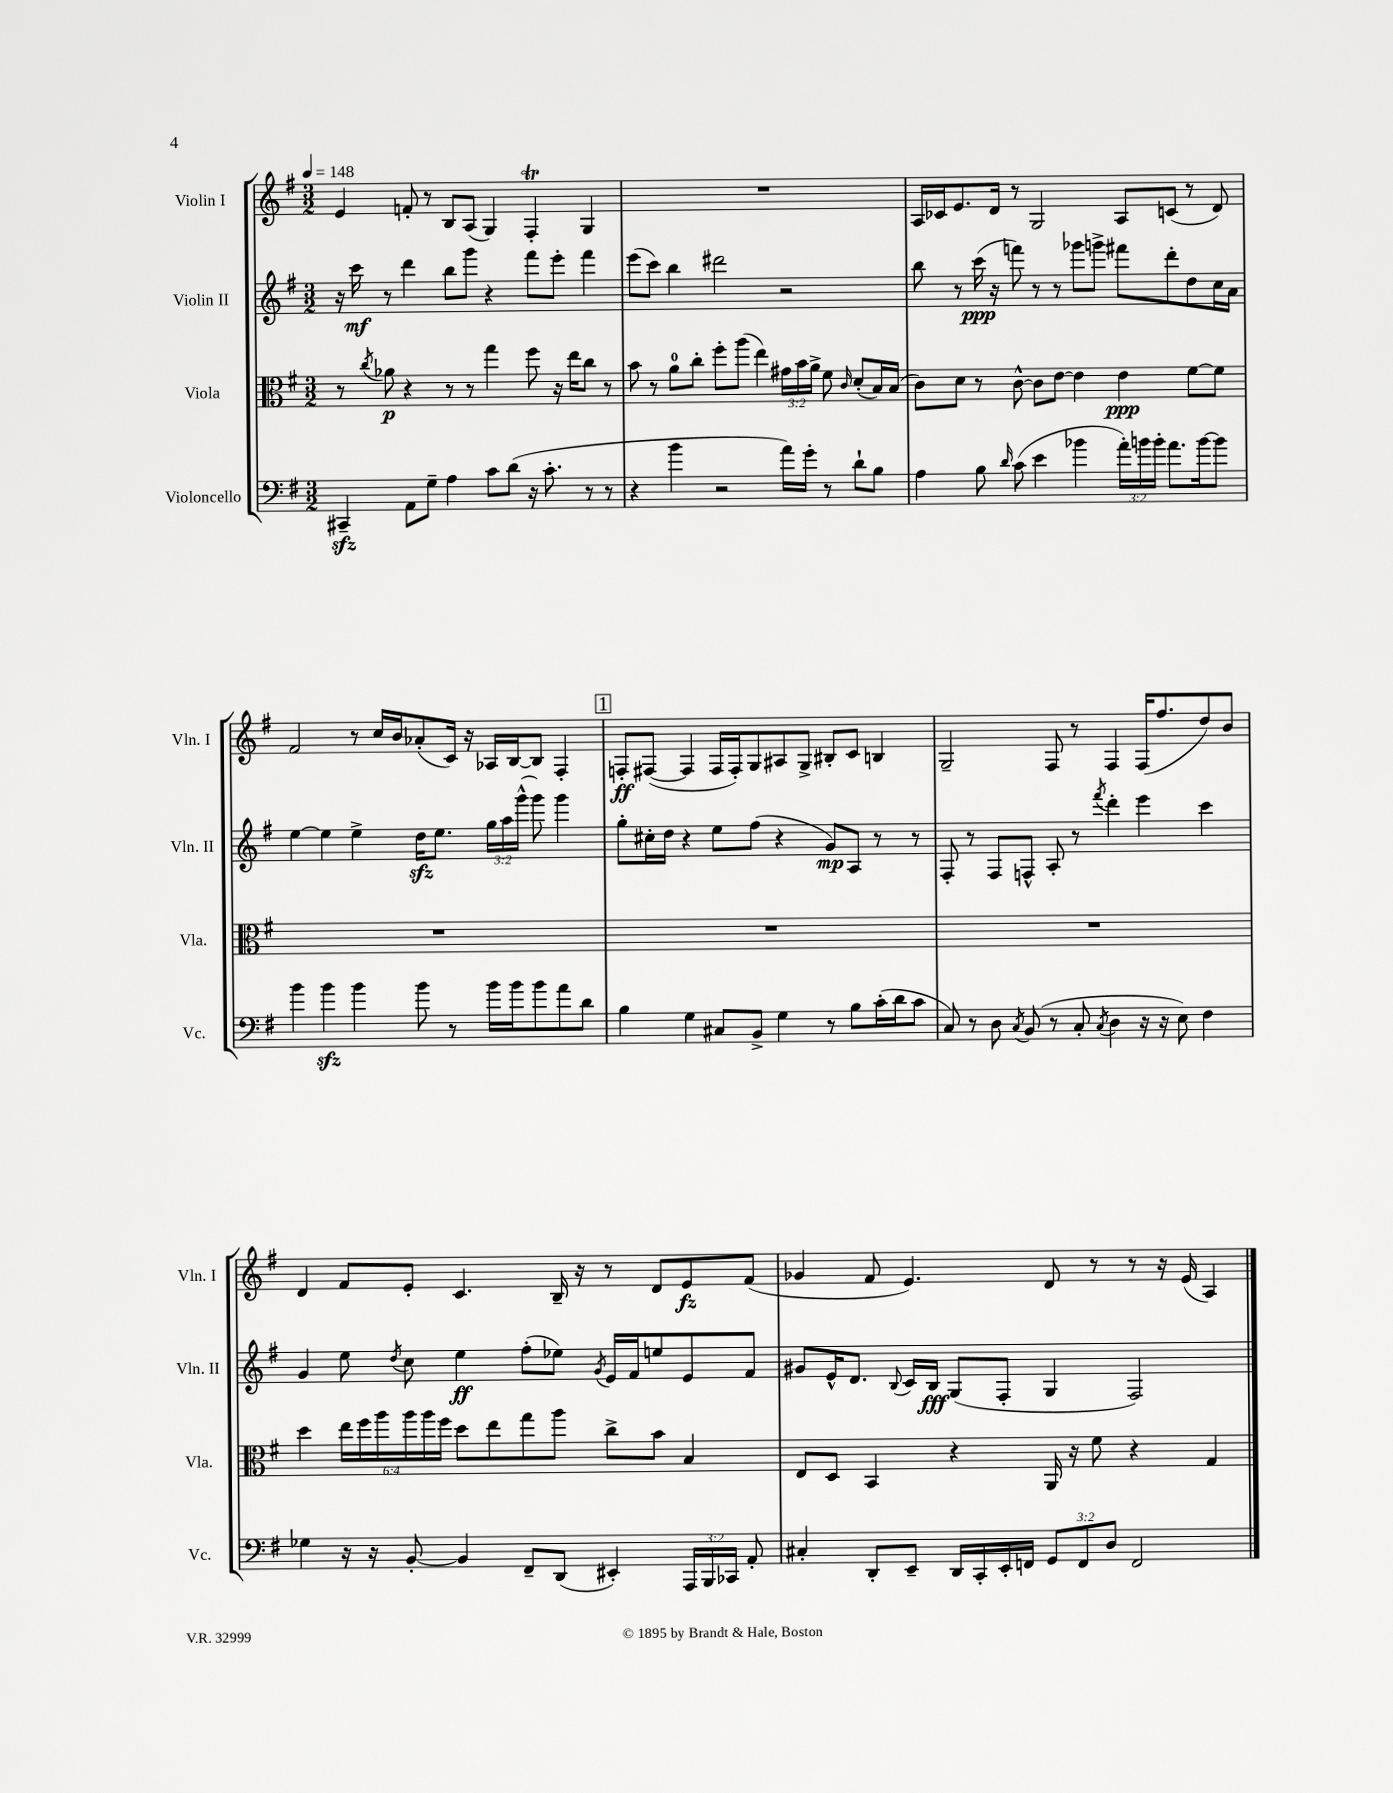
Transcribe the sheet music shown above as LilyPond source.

<<
\new StaffGroup <<
\new Staff = "s0" \with { instrumentName = "Violin I" shortInstrumentName = "Vln. I" } {
    \clef treble \key g \major \numericTimeSignature \time 3/2 \tempo 4 = 148
    \autoBeamOff e'4 f'8-. r8 b8[ a8]( g4) fis4-.\trill g4 |
    R1. |
    a16[ ces'16 e'8. d'16] r8 g2 a8[ c'8]( r8 d'8) |
    fis'2 r8 c''16[ b'16 aes'8-.( c'16]) r16 aes16[ b16~ b8] fis4-. |
    \mark \markup { \box "1" } f8[-.\ff fis8]~( fis4 fis16[ fis16-.) g8 ais8 g8]-> bis8[-. c'8] b4 |
    g2-- fis8 r8 fis4 fis16[( fis''8. d''8) b'8] |
    d'4 fis'8[ e'8]-. c'4. b16-- r16 r8 d'8[ e'8\fz fis'8]( |
    ges'4 fis'8 e'4.) d'8 r8 r8 r16 e'16( a4) \bar "|." |
}
\new Staff = "s1" \with { instrumentName = "Violin II" shortInstrumentName = "Vln. II" } {
    \clef treble \key g \major \numericTimeSignature \time 3/2 \override Staff.TupletNumber.text = #tuplet-number::calc-fraction-text
    \autoBeamOff r16 c'''16\mf r8 d'''4 b''8[ g'''8] r4 fis'''8[ e'''8]-. fis'''4 |
    e'''8[( c'''8]) b''4 dis'''2 r2 |
    b''8 r8 c'''16\ppp( r16 f'''8) r8 r8 ges'''8[ g'''8]-> fis'''8[ d'''8-. d''8 c''16 a'16] |
    e''4~ e''4 e''4-> d''16[\sfz e''8.] \tuplet 3/2 { g''16[ a''16 g'''16]-^( } g'''8) g'''4 |
    \mark \markup { \box "1" } g''8[-. cis''16-. d''16] r4 e''8[ fis''8]( r4 g'8[\mp) a8] r8 r8 |
    fis8-. r8 fis8[ f8]-^ a8-. r8 \acciaccatura { fis'''8 } d'''4-. e'''4 c'''4 |
    g'4 e''8 \acciaccatura { d''8 } c''8 e''4\ff fis''8[-.( ees''8]) \acciaccatura { g'8 } e'16[ fis'16 e''8 e'8 fis'8] |
    gis'8[ e'16-^ d'8.] \appoggiatura { b8 } c'16[ b16]\fff g8[( fis8]-. g4 fis2) \bar "|." |
}
\new Staff = "s2" \with { instrumentName = "Viola" shortInstrumentName = "Vla." } {
    \clef alto \key g \major \numericTimeSignature \time 3/2 \override Staff.TupletNumber.text = #tuplet-number::calc-fraction-text
    \autoBeamOff r8 \acciaccatura { c''8 } aes'8\p r4 r8 r8 g''4 fis''8 r16 e''16[ c''8] r8 |
    b'8 r8 a'8[-0 c''8]-. fis''8[-. a''8]( e''4) \tuplet 3/2 { gis'16[ b'16 a'16]-> } fis'8 \grace { c'16 } d'8[-.( b16) b16]( |
    c'8[) d'8] r8 c'8~-^ c'8[ e'8]~ e'4 e'4\ppp fis'8[~ fis'8] |
    R1. |
    \mark \markup { \box "1" } R1. |
    R1. |
    d''4 \tuplet 6/4 { e''16[ fis''16 a''16 a''16 a''16 fis''16] } d''8[ e''8 g''8 a''8] c''8[-> b'8] b4 |
    e8[ d8] b,4 r4 a,16 r16 fis'8 r4 g4 \bar "|." |
}
\new Staff = "s3" \with { instrumentName = "Violoncello" shortInstrumentName = "Vc." } {
    \clef bass \key g \major \numericTimeSignature \time 3/2 \override Staff.TupletNumber.text = #tuplet-number::calc-fraction-text
    \autoBeamOff cis,4--\sfz a,8[ g8]-- a4 c'8[ d'8]( r16 c'8.-. r8 r8 |
    r4 b'4 r2 a'16[) g'16]-. r8 d'8[-! b8] |
    a4 b8 \grace { d'16 } c'8( e'4 bes'4 \tuplet 3/2 { a'16[-.) b'16 b'16]-. } a'8.[ b'16~ b'8] |
    b'4 b'4\sfz b'4 b'8 r8 b'16[ b'16 b'8 a'8 d'8] |
    \mark \markup { \box "1" } b4 g4 cis8[ b,8]-> g4 r8 b8[ c'16-.( d'16 c'8] |
    c8) r8 d8 \acciaccatura { c8 } b,8( r8 c8-. \acciaccatura { c8 } d4 r16 r16 e8) fis4 |
    ges4 r16 r16 b,8~-. b,4 fis,8[-- d,8]( eis,4-.) \tuplet 3/2 { a,,16[ b,,16 ces,16] } a,8-. |
    cis4-. d,8[-. e,8]-- d,16[ c,16-. e,16-. f,16] \tuplet 3/2 { g,8[ f,8 d8] } f,2 \bar "|." |
}
>>
>>
\layout { \context { \Score \remove "Bar_number_engraver" } }
